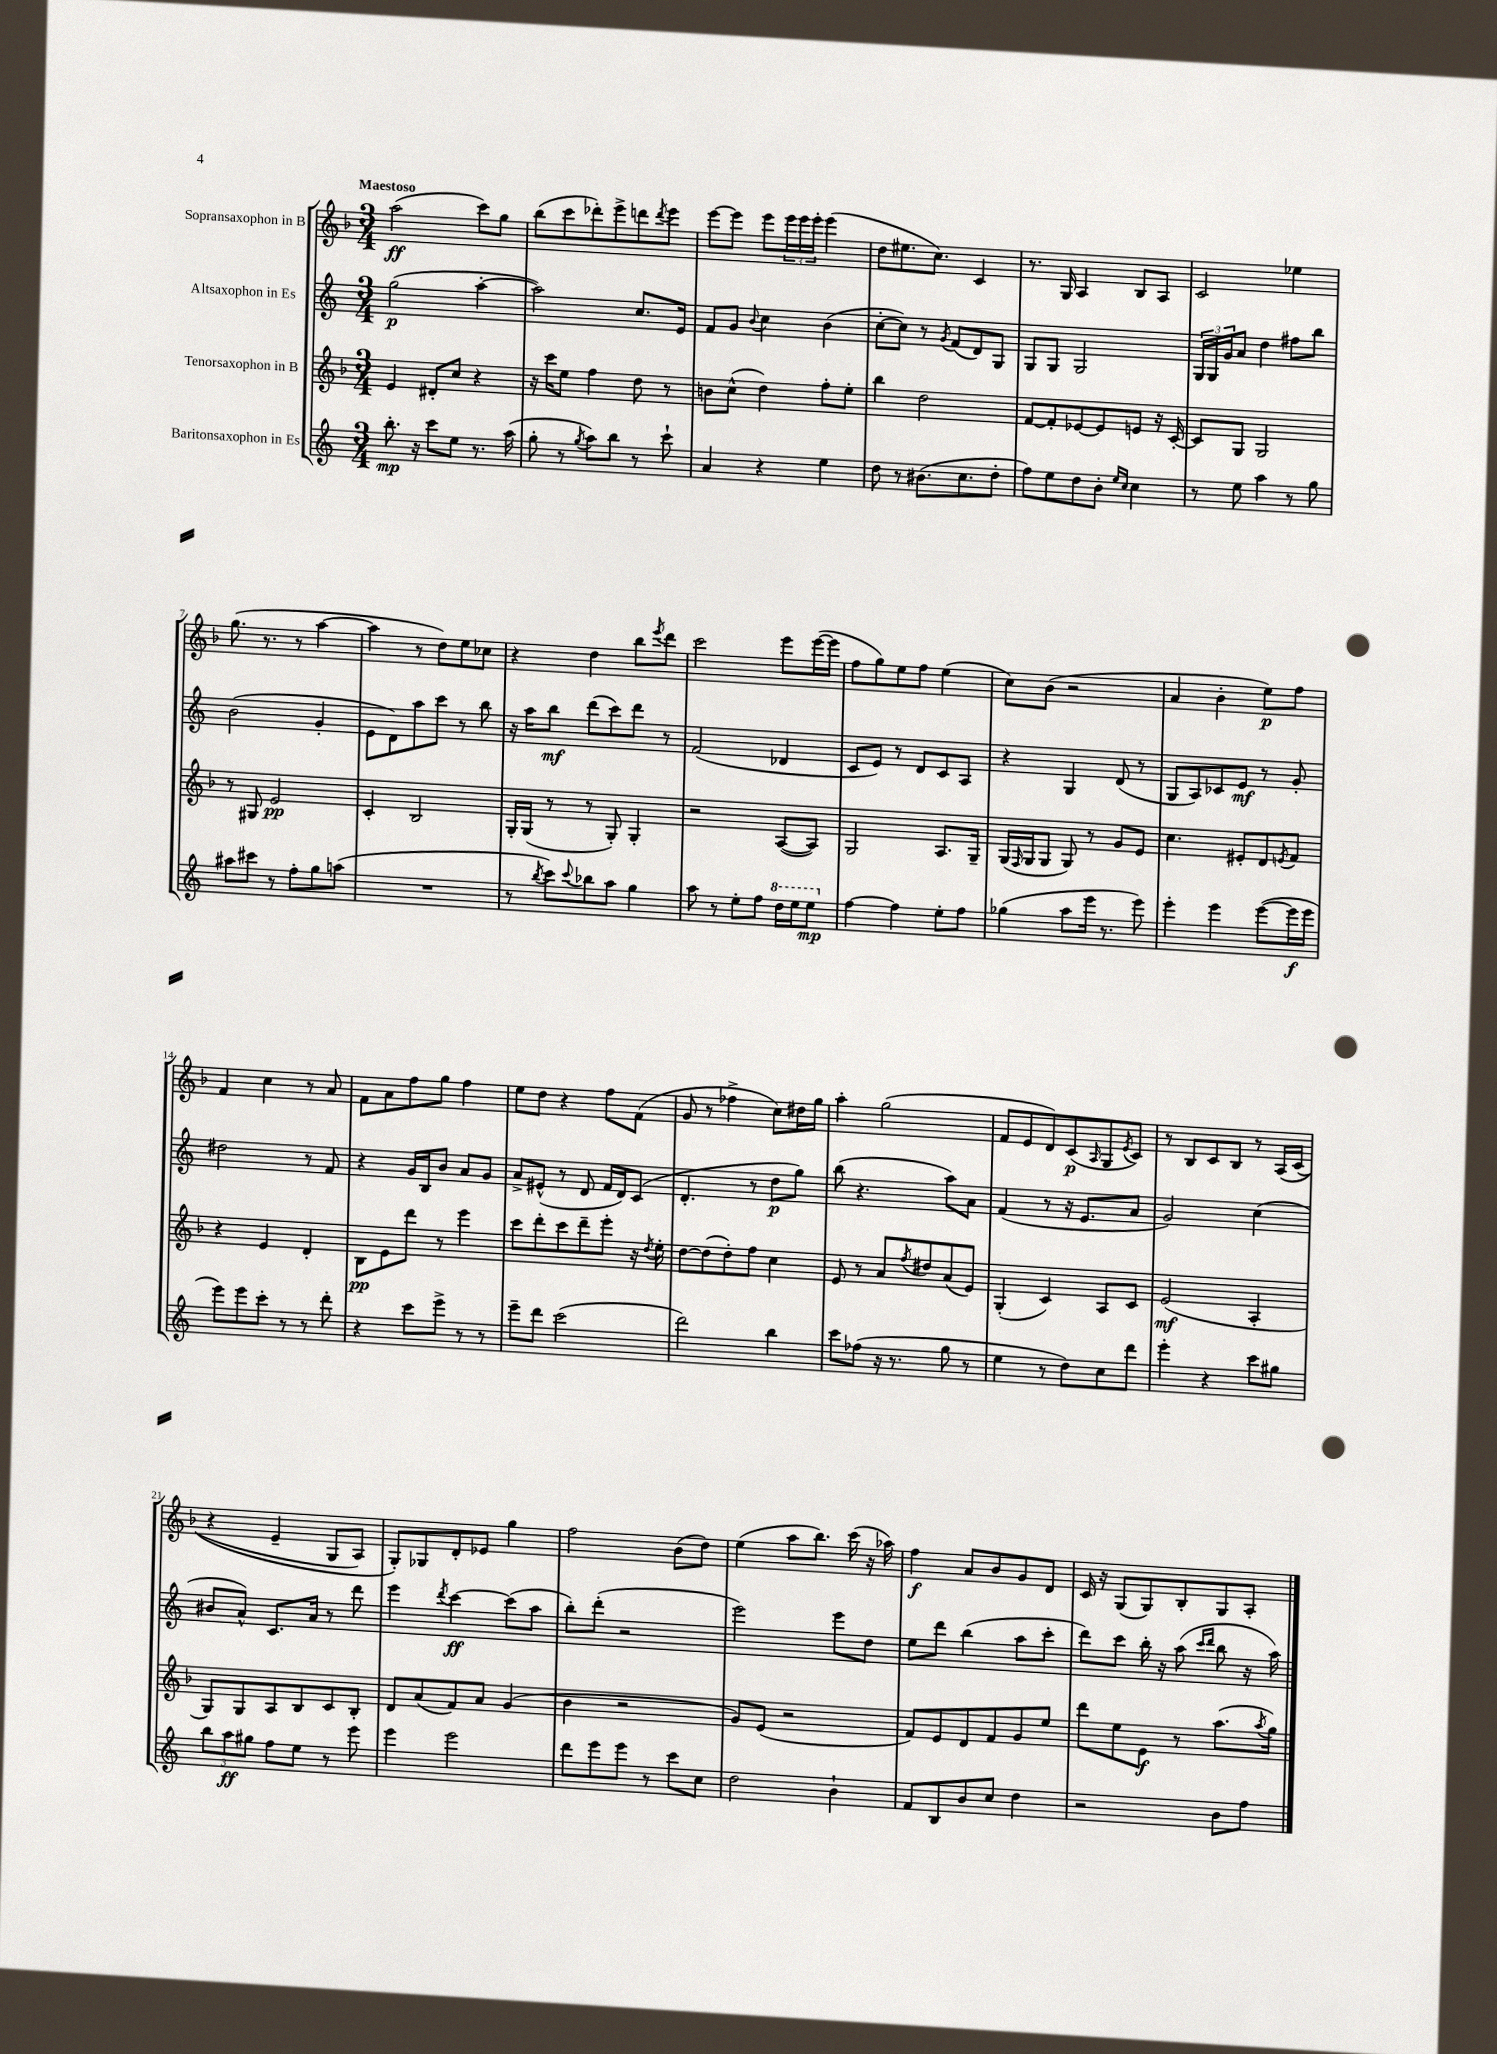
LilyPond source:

<<
\new StaffGroup <<
\new Staff = "s0" \with { instrumentName = "Sopransaxophon in B" } {
    \clef treble \key f \major \numericTimeSignature \time 3/4 \tempo "Maestoso"
    a''2\ff( c'''8) g''8 |
    bes''8( c'''8 des'''8-.) e'''8-> d'''8 \acciaccatura { d'''8 } e'''8 |
    e'''8~ e'''8 e'''8 \tuplet 3/2 { e'''16 e'''16 e'''16-. } e'''4( |
    d''8 eis''8. c''8.) c'4 |
    r8. g16 a4 bes8 a8 |
    c'2 ees''4 |
    g''8.( r8. r8 a''4~ |
    a''4 r8 d''8) e''8 ces''8 |
    r4 d''4 bes''8 \acciaccatura { e'''8 } d'''8 |
    c'''2 e'''8 e'''16~( e'''16 |
    f''8 g''8) e''8 f''8 e''4( |
    c''8) bes'8( r2 |
    a'4 bes'4-. e''8\p) f''8 |
    f'4 c''4 r8 a'8 |
    f'8 a'8 f''8 g''8 f''4 |
    e''8 d''8 r4 f''8 f'8( |
    g'8 r8 fes''4-> c''8) dis''16 g''16 |
    a''4-. g''2( |
    f'8 e'8 d'8) c'8\p( \grace { a16 } g8 \acciaccatura { e'8 } c'8) |
    r8 bes8 c'8 bes8 r8 a16\( c'16( |
    r4 e'4-- g8 a8) |
    g8-.\) ges8 d'8-. ees'8 g''4 |
    f''2 bes'8( d''8) |
    e''4( a''8 bes''8.) c'''16( r16 aes''16) |
    f''4\f a'8 bes'8 g'8 d'8 |
    c'16 r16 g8( g8) bes8-. g8 a8-. \bar "|." |
}
\new Staff = "s1" \with { instrumentName = "Altsaxophon in Es" } {
    \clef treble \key c \major \numericTimeSignature \time 3/4
    g''2\p( a''4~-. |
    a''2) c''8. e'16 |
    f'8 g'8 \appoggiatura { b'8 } c''4 b'4( |
    c''8~-. c''8) r8 \acciaccatura { g'8 } f'8( d'8) g8 |
    g8 g8 g2 |
    \tuplet 3/2 { g16 g16 g'16 } a'8 d''4 fis''8 b''8 |
    b'2( g'4-. |
    e'8 d'8) a''8 c'''8 r8 b''8 |
    r16 a''16 b''8\mf d'''8( c'''8) d'''8 r8 |
    f'2( des'4 |
    c'8 e'8) r8 d'8 c'8 a8 |
    r4 g4 d'8( r8 |
    g8 a8) ces'8 e'8\mf r8 g'8-. |
    dis''2 r8 f'8 |
    r4 g'16 b16 b'8 a'8 g'8 |
    a'8-> eis'8-^( r8 d'8 f'16 d'16) c'8( |
    d'4.-. r8 d''8\p g''8) |
    b''8( r4. a''8) a'8 |
    f'4( r8 r16 e'8. a'8 |
    g'2) c''4( |
    bis'8 a'8-^) c'8. a'16 r8 d'''8 |
    e'''4 \acciaccatura { d'''8 } c'''4~\ff c'''8( a''8 |
    b''8-.) d'''8-.( r2 |
    e'''2) e'''8 d''8 |
    e''8 d'''8 b''4( a''8 c'''8-. |
    d'''8) c'''8 b''16-. r16 a''8( \grace { c'''16 d'''16 } b''8 r16 a''16) \bar "|." |
}
\new Staff = "s2" \with { instrumentName = "Tenorsaxophon in B" } {
    \clef treble \key f \major \numericTimeSignature \time 3/4
    e'4 dis'8-. c''8 r4 |
    r16 c'''16 e''8 f''4 d''8 r8 |
    b'8 c''8-^( d''4) f''8-. e''8-. |
    bes''4 d''2 |
    f'8~ f'8-. ees'8~ ees'8 e'8 r16 c'16~-. |
    c'8 g8 g2 |
    r8 gis8 e'2\pp |
    c'4-. bes2 |
    g16-. g16( r8 r8 g8-.) g4-. |
    r2 a8~( a8) |
    g2 a8. g16-- |
    g16( \grace { f16 } g16 g8 g8) r8 g'8 e'8 |
    c''4. eis'8-. d'8 \acciaccatura { e'8 } f'8 |
    r4 e'4 d'4-. |
    bes8\pp e'8 d'''8 r8 e'''4 |
    c'''8 d'''8-. c'''8 d'''8-- e'''8-. r16 \acciaccatura { d''8 } e''16-. |
    d''8~ d''8( d''8-.) f''8 c''4 |
    e'8 r8 a'8 \acciaccatura { f''8 } dis''8 a'8( e'8) |
    g4-.( c'4) a8 c'8 |
    e'2\mf( a4-. |
    g8) g8 a8 bes8 c'8 bes8-. |
    d'8 a'8( f'8) a'8 g'4( |
    bes'4 r2 |
    g'8) e'8( r2 |
    f'8) e'8 d'8 f'8 g'8 e''8 |
    d'''8 e''8 e'8\f r8 a''8.( \acciaccatura { a''8 } g''16) \bar "|." |
}
\new Staff = "s3" \with { instrumentName = "Baritonsaxophon in Es" } {
    \clef treble \key c \major \numericTimeSignature \time 3/4
    b''8.-.\mp r16 c'''8 e''8 r8. a''16( |
    g''8-. r8 \acciaccatura { g''8 } a''8) b''8 r8 c'''8-! |
    a'4 r4 e''4 |
    d''8 r8 bis'8.( c''8. d''8-. |
    f''8) e''8 d''8 b'8-. \grace { e''16 c''16 } c''4 |
    r8 e''8 a''4 r8 g''8 |
    ais''8 cis'''8 r8 f''8-. g''8 a''8( |
    R2. |
    r8 \acciaccatura { b''8 } c'''8) \appoggiatura { c'''8 } bes''8 a''8 g''4 |
    a''8 r8 e''8-. f''8 \ottava #1 d'''16 e'''16 e'''8\mp \ottava #0 |
    f''4~ f''4 e''8-. f''8 |
    ges''4( a''8 e'''16 r8. e'''8) |
    e'''4-. e'''4 e'''8~( e'''16\f e'''16 |
    e'''8) e'''8 c'''8-. r8 r8 d'''8-. |
    r4 c'''8 e'''8-> r8 r8 |
    e'''8-- d'''8 c'''2( |
    d'''2) b''4 |
    c'''8 fes''8( r16 r8. g''8 r8 |
    e''4 r8 d''8) c''8 d'''8 |
    e'''4-. r4 c'''8 gis''8 |
    \tuplet 3/2 { b''8 a''8\ff gis''8 } f''8 e''8 r8 e'''8 |
    e'''4 e'''2 |
    d'''8 e'''8 e'''8 r8 c'''8 c''8 |
    d''2 b'4-! |
    f'8 b8 b'8 c''8 d''4 |
    r2 b'8 f''8 \bar "|." |
}
>>
>>
